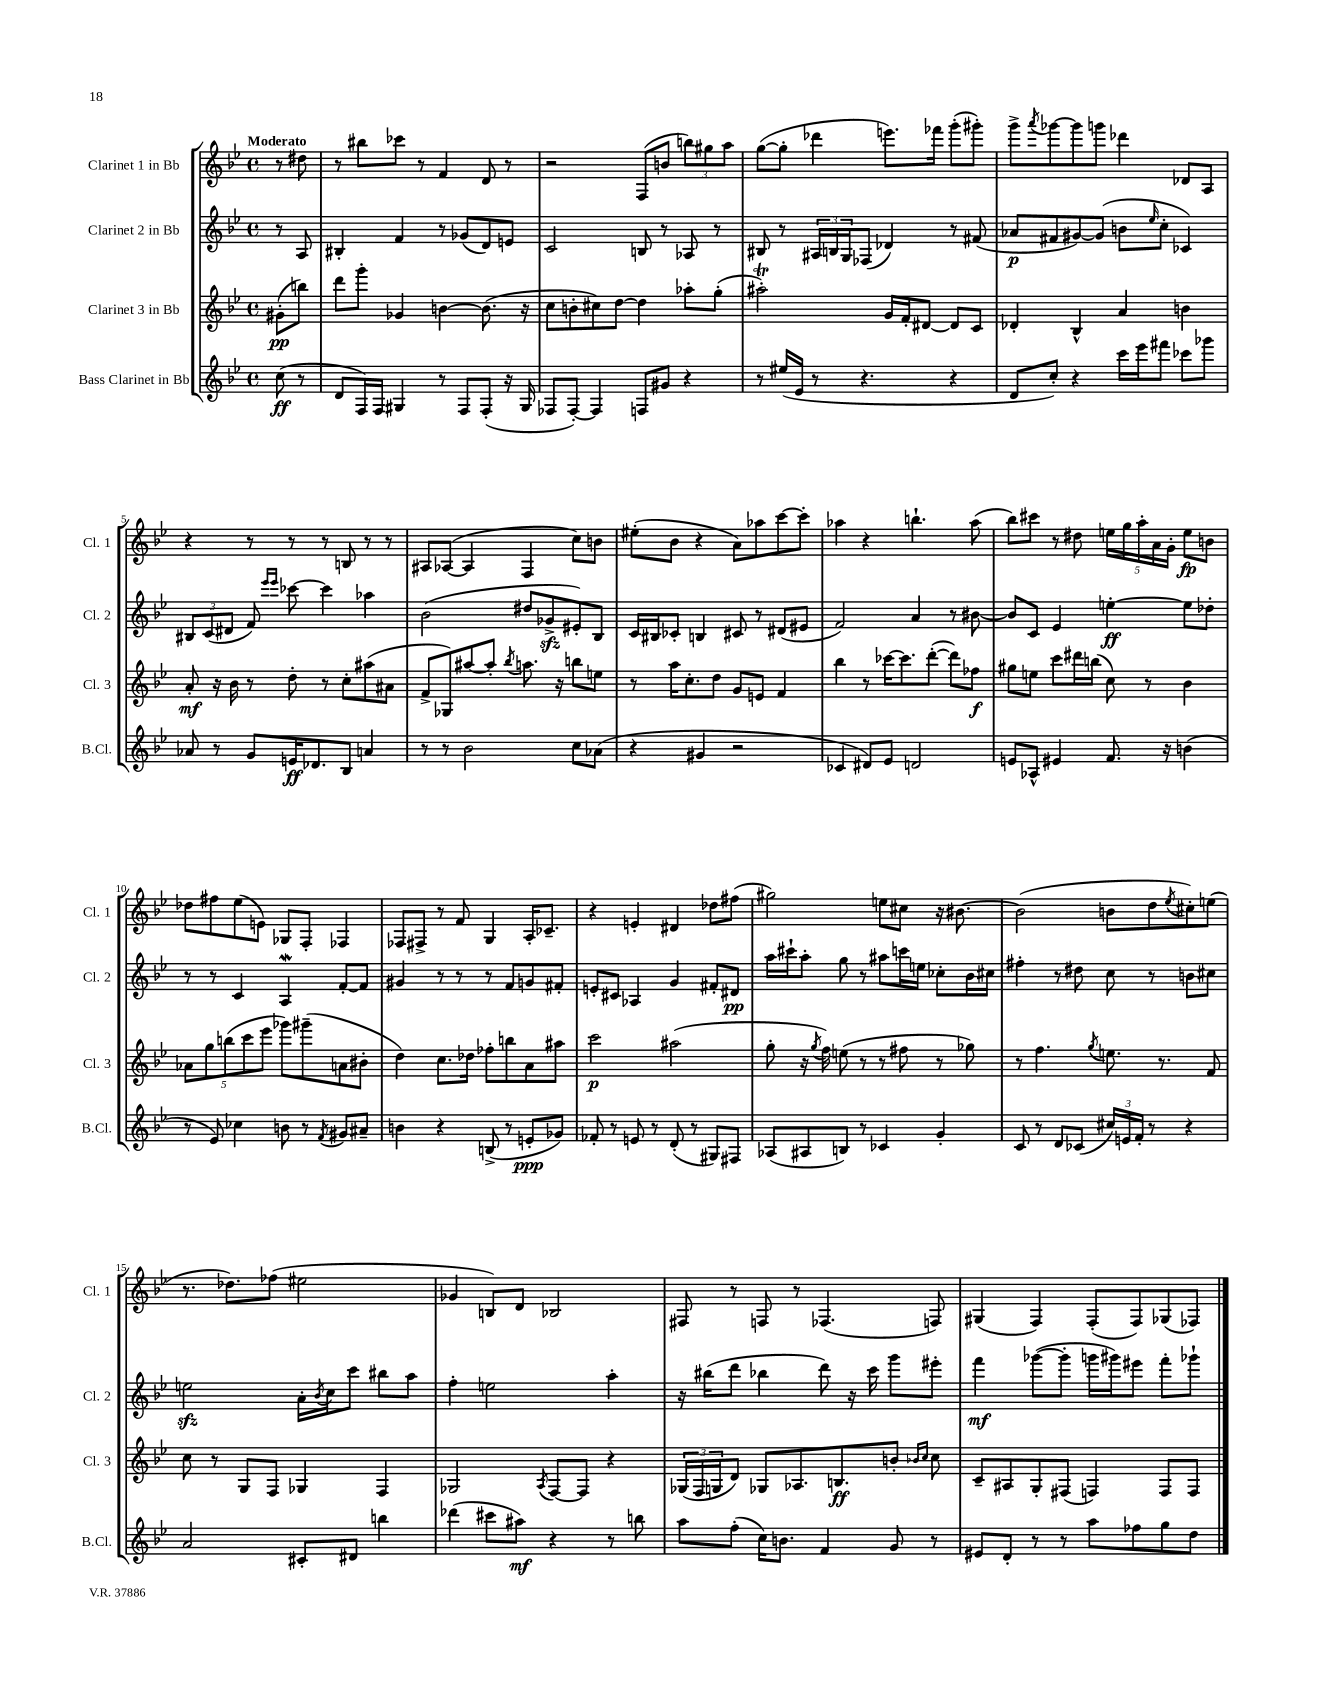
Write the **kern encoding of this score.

**kern	**kern	**kern	**kern
*staff4	*staff3	*staff2	*staff1
*clefG2	*clefG2	*clefG2	*clefG2
*k[b-e-]	*k[b-e-]	*k[b-e-]	*k[b-e-]
*M4/4	*M4/4	*M4/4	*M4/4
*met(c)	*met(c)	*met(c)	*met(c)
(8cc\	(8g#'\L	8r	8r
8r	8bb\J)	8A/	8dd#\
=	=	=	=
8d/L	8ddd\L	4B#'/	8r
16F/L)	8ggg'\J	.	8bb#\L
16F/JJ	.	.	.
4G#/	4g-/	4f/	8ccc-\J
.	.	.	8r
8r	[4b\	8r	4f/
8F/L	.	(8g-/L	.
(8F'/J	(8.b\]	8d/)	8d/
16r	.	8e/J	8r
16G#/	16r	.	.
=	=	=	=
8F-/L	8cc\L	2c/	2r
[8F-'/J)	8b'\	.	.
4F-/]	8cc#\)	.	.
.	[8dd\J	.	.
8F/L	4dd\]	8B/	(8F/L
8g#/J	.	8r	8b/J
4r	8aa-'\L	8A-/	12bb\L)
.	.	.	12gg#\
.	(8gg'\J	8r	.
.	.	.	12aa\J
=	=	=	=
8r	2aa#'\)	8B#/	([8gg\L
(16ee#/LL	.	8r	8gg'\]J
16e-/JJ	.	.	.
8r	.	24A#/LL	4ddd-\
.	.	24B/	.
.	.	24G/J	.
4.r	.	(8F-/J	.
.	16g/LL	4d-/)	8.eee\L)
.	16f'/J	.	.
.	[8d#/J	.	.
.	.	.	16fff-\Jk
4r	8d#/]L	8r	(8ggg'\L
.	8c/J	(8f#/	8ggg#'\J)
=	=	=	=
8d/L	4d-'/	8a-/L	8ggg^\L
.	.	.	8qaaa/
8cc'/J)	.	8f#/	[8ggg-\
4r	4B-^^/	[8g#/)	8ggg-\]
.	.	(8g#/]J	8ggg\J
16ccc\LL	4a/	8b\L	4ddd-\
16eee-\J	.	.	.
.	.	16qqee-/	.
8fff#\J	.	8cc'\J	.
8ccc-\L	4b\	4c-/)	8d-/L
8ggg-\J	.	.	8A/J
=	=	=	=
8a-/	8a'/	12B#/L	4r
.	.	(12c/	.
8r	16r	.	.
.	.	12d#/J	.
.	16b-\	.	.
8g/L	8r	8f/)	8r
.	.	16qqeee-/LL	.
.	.	16qqeee-/JJ	.
16e/K	8dd'\	[8ccc-\	8r
8.d-/	.	.	.
.	8r	4ccc-\]	8r
8B-/J	8cc'\L	.	8B/
4a/	(8aa#\	4aa-\	8r
.	8a#\J	.	8r
=	=	=	=
8r	8f^/L	(2b-\	8A#/L
8r	8G-/)	.	([8A-/J
2b-\	[8aa#/	.	4A-/]
.	8aa#'/]J	.	.
.	8qbb-/	.	.
.	8.aa\	8dd#/L	4F/
.	.	8g-^/	.
.	16r	.	.
8cc\L	8bb\L	8e#'/)	8cc\L)
(8a-\J	8ee\J	8B-/J	8b\J
=	=	=	=
4r	8r	16c/LL	(8ee#'\L
.	.	16B#/J	.
.	16aa\LK	8c-'/J	8b-\J
.	8.cc'\	.	.
4g#/	.	4B/	4r
.	8dd\J	.	.
2r	8g/L	8c#/	8a\L)
.	8e/J	8r	8aa-\
.	4f/	(8d#/L	[8ccc\
.	.	8e#/J	8ccc'\]J
=	=	=	=
4c-/	4bb-\	2f/)	4aa-\
8d#/L)	8r	.	4r
8e-/J	[16ccc-\LK	.	.
.	8.ccc-\]	.	.
2d/	.	4a/	4.bb`\
.	([8ddd'\J	.	.
.	8ddd\]L)	8r	.
.	8ff-\J	[8b#\	(8aa-\
=	=	=	=
8e/L	8gg#\L	8b#/]L	8bb-\L)
8A-^^/J	8ee\J	8c/J	8ccc#\J
4e#/	8ccc\L	4e-/	8r
.	16ddd#\L	.	8dd#\
.	(16bb\JJ	.	.
8.f/	8cc\)	[4ee'\	20ee\LL
.	.	.	20gg\
.	.	.	20aa'\
.	8r	.	.
.	.	.	20a\
16r	.	.	.
.	.	.	20g'\JJ
(4b\	4b-\	8ee\]L	8ee\L
.	.	8dd-'\J	8b\J
=	=	=	=
8r	10a-\L	8r	8dd-\L
.	10gg\	.	.
8e-/)	.	8r	8ff#\
.	(10bb\	.	.
4cc-\	.	4c/	(8ee-\
.	10ccc\	.	.
.	.	.	8e\J)
.	10eee-\J	.	.
8b\	8ggg-\L)	4A/	8G-/L
8r	(8ggg#~\	.	8F'/J
8qf/	.	.	.
8g#/L	8a\	[8f'/L	4F-/
8a#~/J	8b#'\J	8f/]J	.
=	=	=	=
4b\	4dd\)	4g#/	8F-/L
.	.	.	8F#^/J
4r	8.cc\L	8r	8r
.	.	8r	8f/
.	16dd-\Jk	.	.
(8B^/	8ff-'\L	8r	4G/
8r	8bb\	8f/L	.
8e'/L	8a\	8g/	16A'/LK
.	.	.	8.c-~/J
8g-/J)	8aa#\J	8f#'/J	.
=	=	=	=
8f-'/	2ccc\	8e'/L	4r
8r	.	8c#/J	.
8e/	.	4A-/	4e'/
8r	.	.	.
(8d'/	(2aa#\	4g/	4d#/
8r	.	.	.
8G#/L)	.	8f#'/L	8dd-\L
8F#/J	.	8d#/J	(8ff#\J
=	=	=	=
(8A-/L	8gg'\	16aa\LL	2gg#\)
.	.	16ccc#`\J	.
8A#/	16r	8aa'\J	.
.	8qgg/	.	.
.	16ff\)	.	.
8B/J)	(8ee\	8gg\	.
8r	8r	8r	.
4c-/	8r	8aa#\L	8ee\L
.	8ff#\	16ccc\L	8cc#\J
.	.	16ee\JJ	.
4g'/	8r	8cc-'\L	16r
.	.	.	[8.b#\
.	8gg-\)	16b-\L	.
.	.	16cc#\JJ	.
=	=	=	=
8c/	8r	4ff#'\	(2b#\]
8r	4.ff\	.	.
8d/L	.	8r	.
(8c-/J	.	8dd#\	.
.	8qgg/	.	.
24cc#/LL)	8.ee\	8cc\	8b\L
24e/	.	.	.
24f'/JJ	.	.	.
8r	.	8r	8dd\
.	8.r	.	.
.	.	.	8qee-/
4r	.	8b\L	8cc#'\)
.	8f/	8cc#\J	(8ee\J
=	=	=	=
2a/	8cc\	2ee\	8.r
.	8r	.	.
.	.	.	8.dd-\L)
.	8G/L	.	.
.	8F/J	.	(8ff-\J
8c#'/L	4G-/	16a'\LL	2ee#\
.	.	8qb-/	.
.	.	16cc\J	.
8d#/J	.	8ccc\J	.
4bb\	4F/	8bb#\L	.
.	.	8aa\J	.
=	=	=	=
(4ddd-\	2G-/	4ff'\	4g-/
8ccc#\L	.	2ee\	8B/L)
8aa#\J)	.	.	8d/J
.	8qA/	.	.
4r	[8F/L	.	2B-/
.	8F/]J	.	.
8r	4r	4aa'\	.
8bb\	.	.	.
=	=	=	=
8aa\L	(24G-/LL	16r	8F#/
.	24F/	.	.
.	.	(16bb#\LK	.
.	24G/J	.	.
(8ff'\J	8d/J)	8ddd\J	8r
16cc\LK)	8G-/L	4bb-\	8F/
8.b\J	.	.	.
.	8.A-/	.	8r
4f/	.	8ddd\)	(4.F-/
.	8.B/	.	.
.	.	16r	.
.	.	16ccc\	.
8g/	8b'/J	8ggg\L	.
.	16qqb-/LL	.	.
.	16qqcc/JJ	.	.
8r	8cc\	8eee#'\J	8F/)
=	=	=	=
8e#/L	8c~/L	4fff\	(4G#/
8d'/J	8A#/	.	.
8r	8G'/	([8ggg-\L	4F/)
8r	(8F#/J	8ggg-'\]J	.
8aa\L	4F/)	16ggg\LL	(8F'/L
.	.	16ggg#\J)	.
8ff-\	.	8eee#\J	8F/)
8gg\	8F/L	8fff'\L	(8G-/
8dd\J	8F/J	8ggg-`\J	8F-/J)
==	==	==	==
*-	*-	*-	*-
